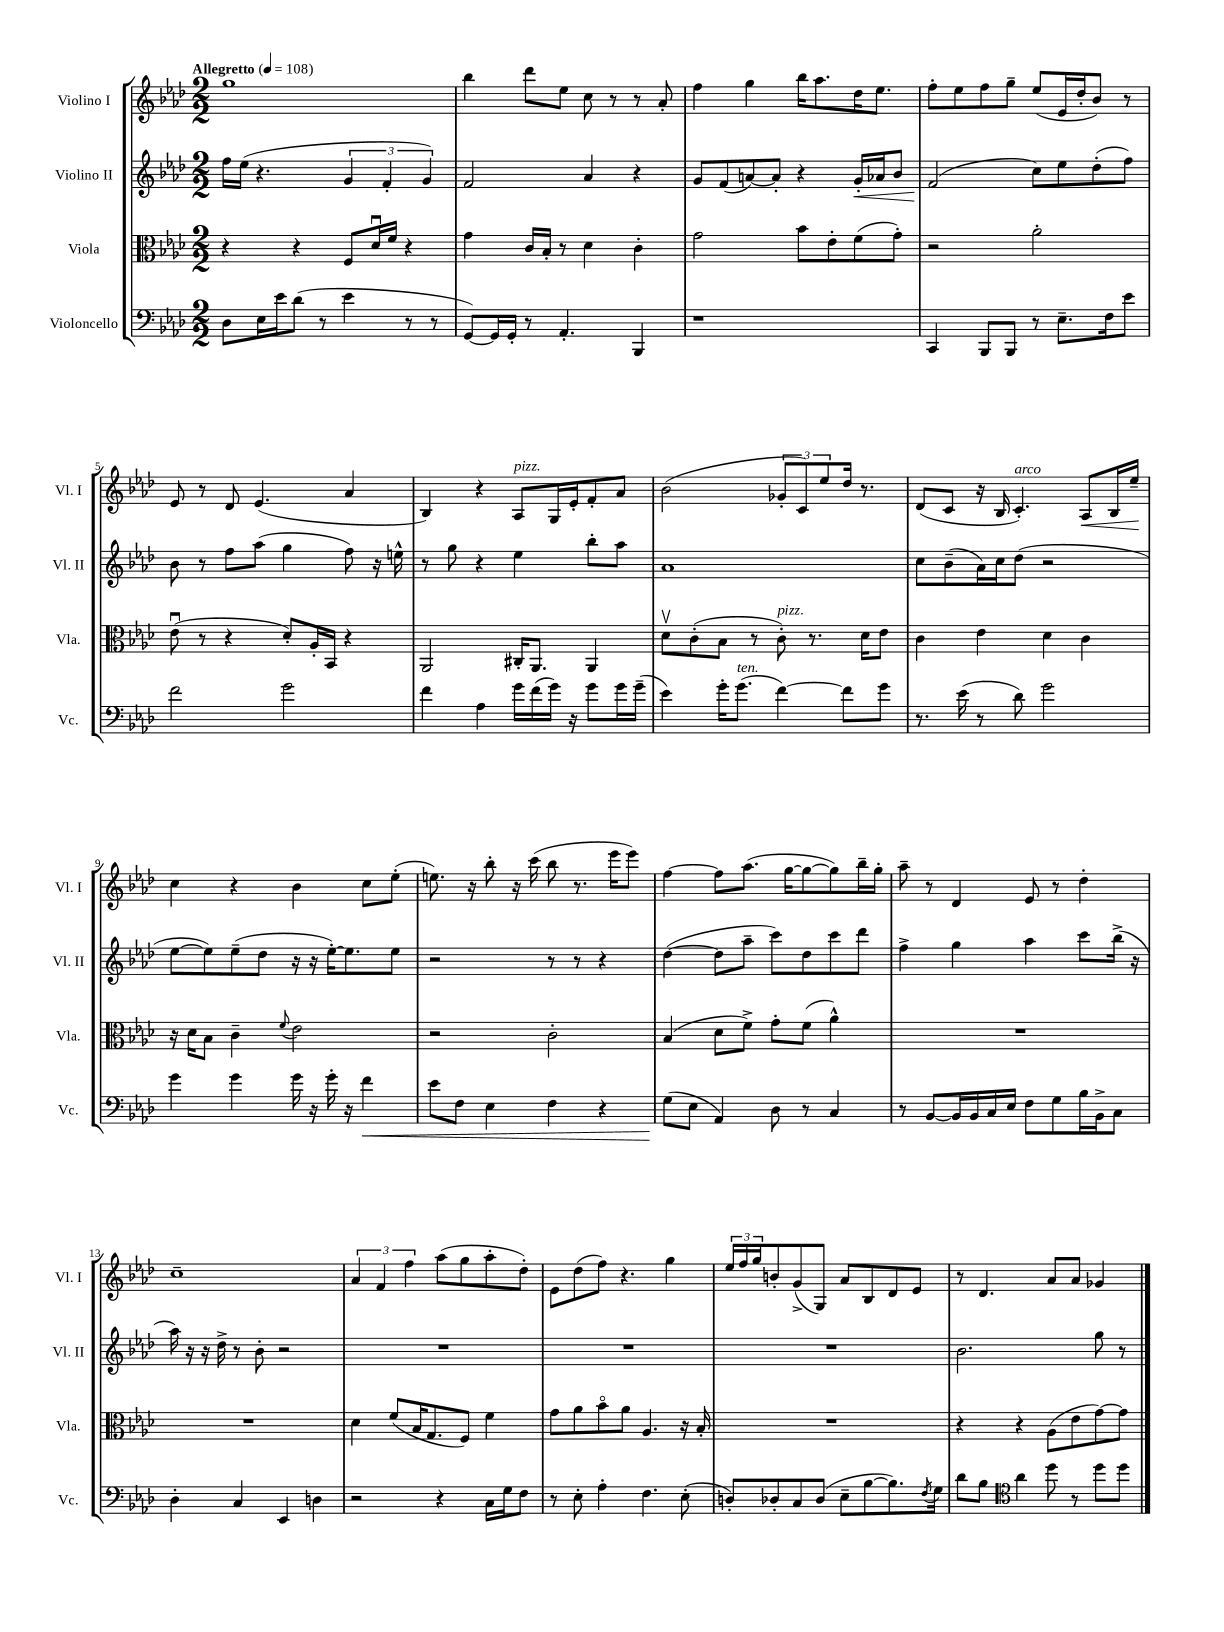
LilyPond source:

<<
\new StaffGroup <<
\new Staff = "s0" \with { instrumentName = "Violino I" shortInstrumentName = "Vl. I" } {
    \clef treble \key aes \major \numericTimeSignature \time 2/2 \tempo "Allegretto" 4 = 108
    g''1 |
    bes''4 des'''8 ees''8 c''8 r8 r8 aes'8-. |
    f''4 g''4 bes''16 aes''8. des''16 ees''8. |
    f''8-. ees''8 f''8 g''8-- ees''8( ees'16 des''16-. bes'8) r8 |
    ees'8 r8 des'8 ees'4.( aes'4 |
    bes4) r4 aes8^\markup { \italic "pizz." } g16 ees'16-. f'8-. aes'8 |
    bes'2( \tuplet 3/2 { ges'8-. c'8) ees''8 } des''16 r8. |
    des'8( c'8 r16 bes16 c'4.-.^\markup { \italic "arco" }) aes8\< bes16 ees''16--\! |
    c''4 r4 bes'4 c''8 ees''8-.( |
    e''8.) r16 bes''8-. r16 c'''16( bes''8 r8. ees'''16 ees'''8) |
    f''4~ f''8 aes''8.( g''16~ g''8~ g''8) bes''16-- g''16-. |
    aes''8-- r8 des'4 ees'8 r8 des''4-. |
    c''1-- |
    \tuplet 3/2 { aes'4 f'4 f''4 } aes''8( g''8 aes''8-. des''8-.) |
    ees'8 des''8( f''8) r4. g''4 |
    \tuplet 3/2 { ees''16 f''16 g''16 } b'8-. g'8->( g8) aes'8 bes8 des'8 ees'8 |
    r8 des'4. aes'8 aes'8 ges'4 \bar "|." |
}
\new Staff = "s1" \with { instrumentName = "Violino II" shortInstrumentName = "Vl. II" } {
    \clef treble \key aes \major \numericTimeSignature \time 2/2
    f''16 ees''16( r4. \tuplet 3/2 { g'4 f'4-. g'4) } |
    f'2 aes'4 r4 |
    g'8 f'8( a'8~) a'8-. r4 g'16-.\< aes'16 bes'8 |
    f'2\!( c''8) ees''8 des''8-.( f''8) |
    bes'8 r8 f''8 aes''8( g''4 f''8) r16 e''16-^ |
    r8 g''8 r4 ees''4 bes''8-. aes''8 |
    aes'1 |
    c''8 bes'8--( aes'16) c''16 des''8( r2 |
    ees''8~ ees''8) ees''8--( des''8 r16 r16 ees''16~-.) ees''8. ees''8 |
    r2 r8 r8 r4 |
    des''4~( des''8 aes''8-- c'''8) des''8 c'''8 des'''8 |
    f''4-> g''4 aes''4 c'''8 bes''16->( r16 |
    aes''16) r16 r16 des''16-> r8 bes'8-. r2 |
    R1 |
    R1 |
    R1 |
    bes'2. g''8 r8 \bar "|." |
}
\new Staff = "s2" \with { instrumentName = "Viola" shortInstrumentName = "Vla." } {
    \clef alto \key aes \major \numericTimeSignature \time 2/2
    r4 r4 f8 des'16\downbow f'16 r4 |
    g'4 c'16 bes16-. r8 des'4 c'4-. |
    g'2 bes'8 ees'8-. f'8( g'8-.) |
    r2 aes'2-. |
    ees'8\downbow( r8 r4 des'8-.) aes16-. bes,16 r4 |
    aes,2 cis16-. aes,8. aes,4 |
    des'8\upbow c'8-.( bes8 r8 c'8-.^\markup { \italic "pizz." }) r8. des'16 ees'8 |
    c'4 ees'4 des'4 c'4 |
    r16 des'16 bes8 c'4-- \appoggiatura { f'8 } ees'2 |
    r2 c'2-. |
    bes4( des'8 f'8->) g'8-. f'8( aes'4-^) |
    R1 |
    R1 |
    des'4 f'8( bes16 g8. f8) f'4 |
    g'8 aes'8 bes'8\flageolet aes'8 aes4. r16 bes16-. |
    R1 |
    r4 r4 aes8( ees'8 g'8~) g'8 \bar "|." |
}
\new Staff = "s3" \with { instrumentName = "Violoncello" shortInstrumentName = "Vc." } {
    \clef bass \key aes \major \numericTimeSignature \time 2/2
    des8 ees16 ees'16 des'8( r8 ees'4 r8 r8 |
    g,8~) g,16 g,16-. r8 aes,4.-. bes,,4 |
    r1 |
    c,4 bes,,8 bes,,8 r8 ees8.-- f16 ees'8 |
    f'2 g'2 |
    f'4 aes4 g'16 f'16( g'16) r16 g'8 g'16 g'16--( |
    ees'4) g'16-. g'8.^\markup { \italic "ten." }( f'4~) f'8 g'8 |
    r8. ees'16( r8 des'8) g'2 |
    g'4 g'4 g'16 r16 g'16-. r16 f'4\< |
    ees'8 f8 ees4 f4 r4 |
    g8\!( ees8 aes,4) des8 r8 c4 |
    r8 bes,8~ bes,16 bes,16 c16 ees16 f8 g8 bes16 bes,16-> c8 |
    des4-. c4 ees,4 d4 |
    r2 r4 c16 g16 f8 |
    r8 ees8-. aes4-. f4. ees8-.( |
    d8-.) des8-. c8 des8( ees8-- bes8~ bes8.) \acciaccatura { f8 } g16 |
    des'8 bes8 \clef tenor aes'4 des''8 r8 des''8 des''8 \bar "|." |
}
>>
>>
